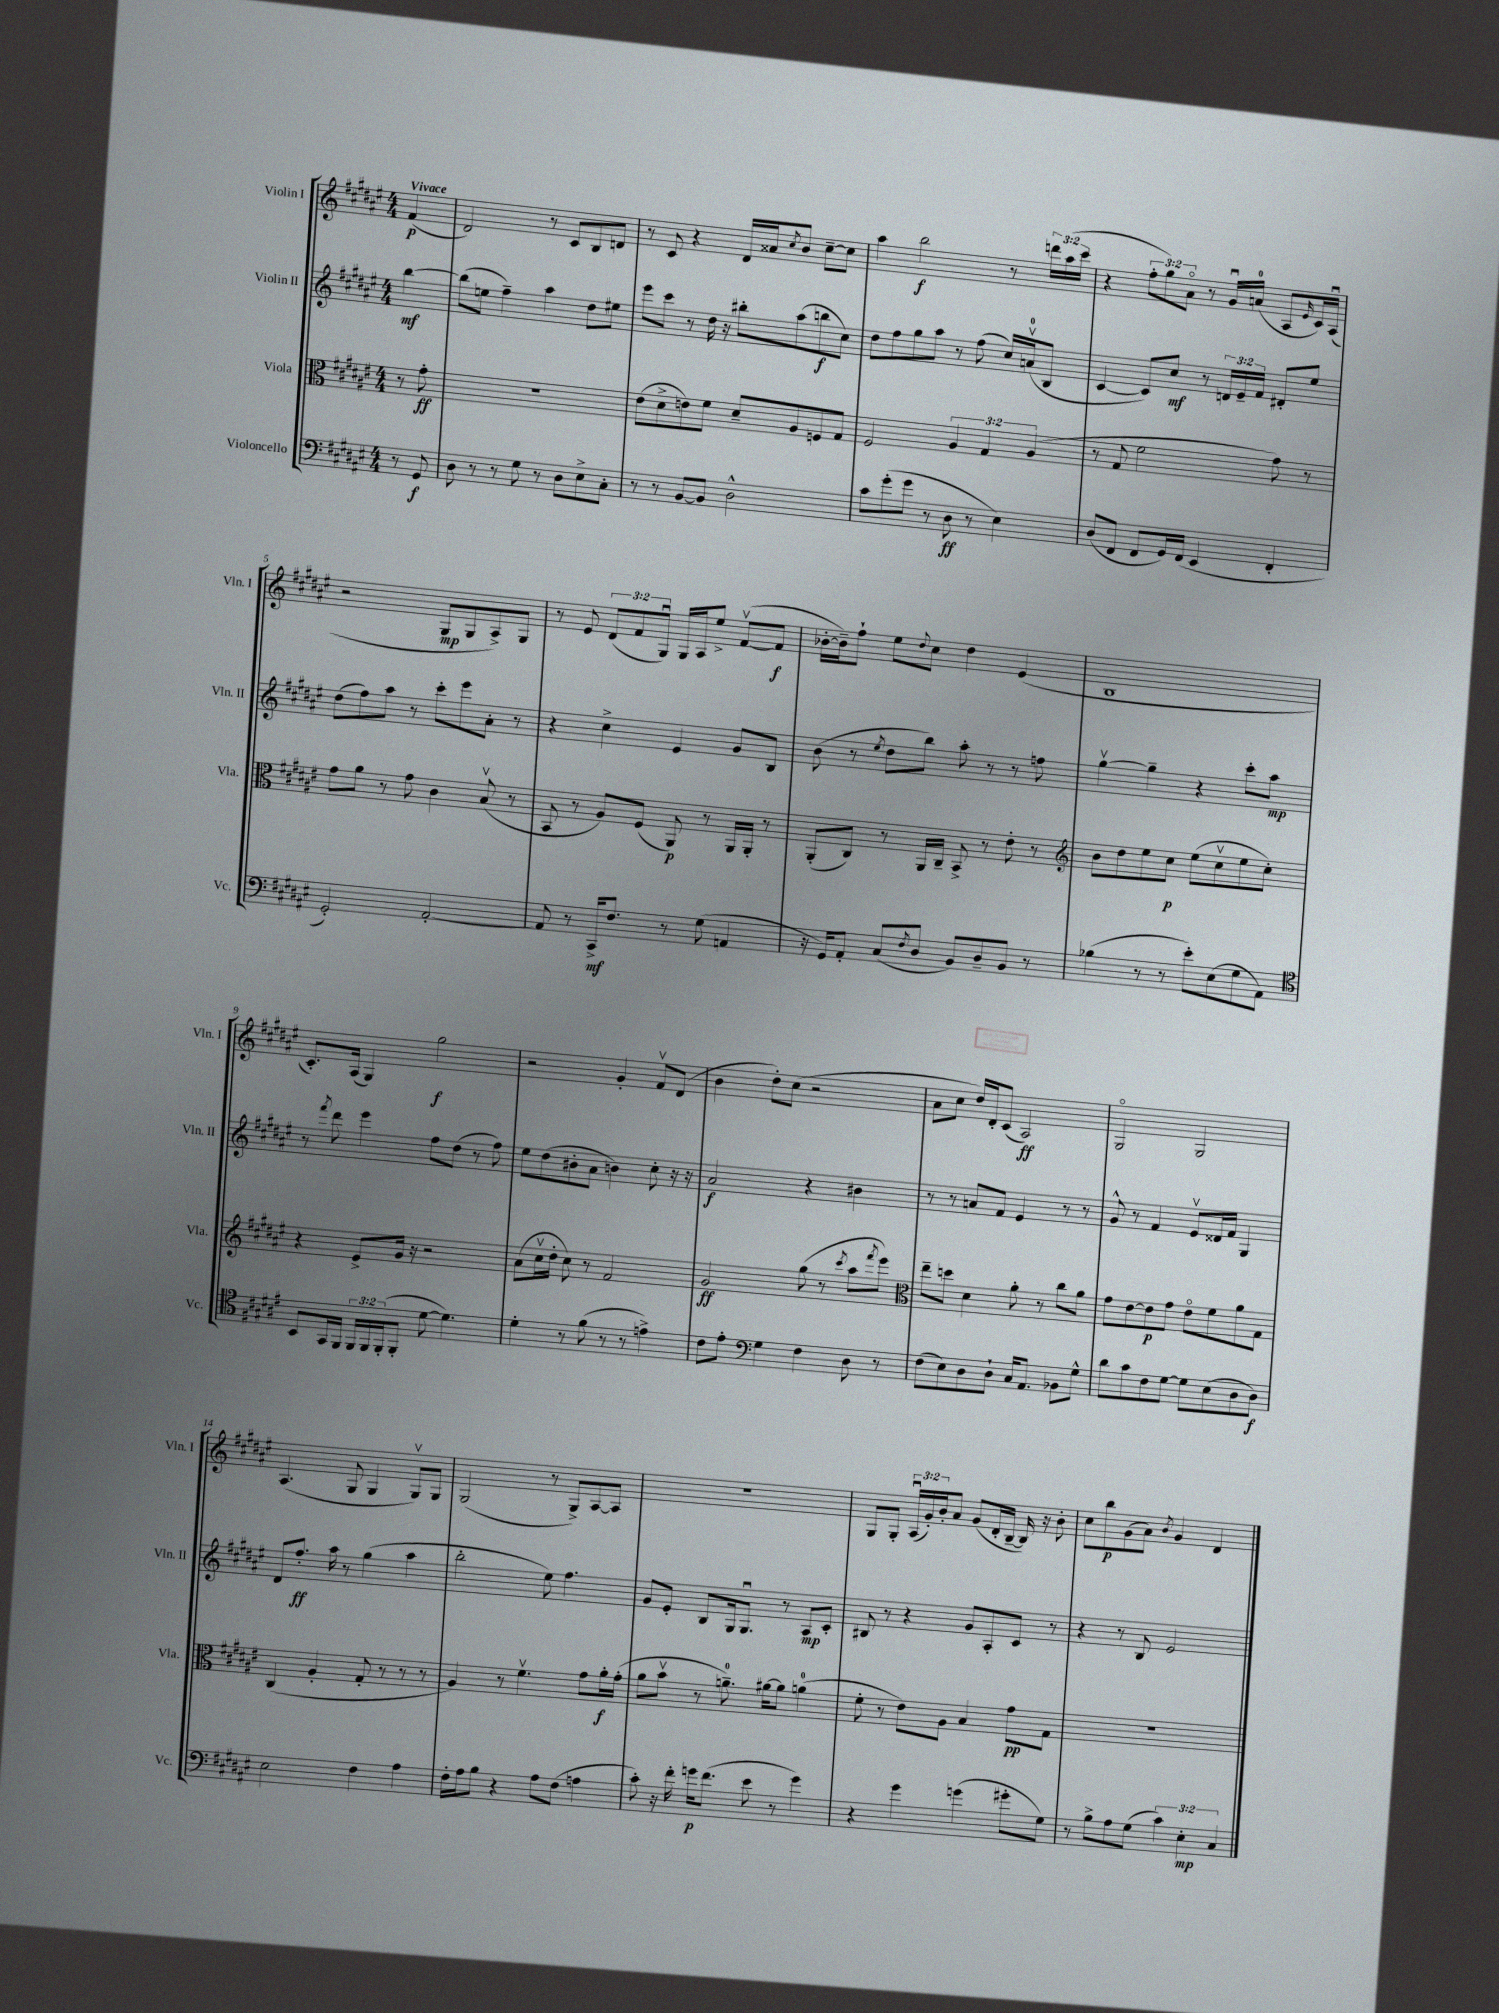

**kern	**dynam	**kern	**dynam	**kern	**dynam	**kern	**dynam
*part4	*part4	*part3	*part3	*part2	*part2	*part1	*part1
*staff4	*staff4	*staff3	*staff3	*staff2	*staff2	*staff1	*staff1
*I"Violoncello	*	*I"Viola	*	*I"Violin II	*	*I"Violin I	*
*I'Vc.	*	*I'Vla.	*	*I'Vln. II	*	*I'Vln. I	*
*clefF4	*	*clefC3	*	*clefG2	*	*clefG2	*
*k[f#c#g#d#a#e#]	*	*k[f#c#g#d#a#e#]	*	*k[f#c#g#d#a#e#]	*	*k[f#c#g#d#a#e#]	*
*M4/4	*	*M4/4	*	*M4/4	*	*M4/4	*
=	=	=	=	=	=	=	=
!	!	!	!	!	!	!LO:TX:a:B:t=Vivace	!
8r	.	8r	.	[4bb\	mf	(4f#/	p
8GG#/	f	8g#'\	ff	.	.	.	.
=1	=1	=1	=1	=1	=1	=1	=1
8D#\	.	1r	.	(8bb\L]	.	2d#/)	.
8r	.	.	.	8een\J	.	.	.
8r	.	.	.	4ff#~\)	.	.	.
8G#\	.	.	.	.	.	.	.
8r	.	.	.	4aa#\	.	8r	.
8D#\L	.	.	.	.	.	8c#/L	.
8E#^\	.	.	.	8dd#\L	.	8B/	.
8C#'\J	.	.	.	8ee#X\J	.	8dn/J	.
=2	=2	=2	=2	=2	=2	=2	=2
8r	.	(8e#\L	.	8eee#\L	.	8r	.
8r	.	8d#^\	.	8ccc#\J	.	8c#/	.
[8BB/L	.	8en\)	.	8r	.	4r	.
8BB/J]	.	8f#\J	.	16dd#\	.	.	.
.	.	.	.	16r	.	.	.
2D#^^\	.	8d#~/L	.	8bb#X'\L	.	16d#/LL	.
.	.	.	.	.	.	16a##X/J	.
.	.	.	.	.	.	8qcc#/	.
.	.	8A#/	.	(8aa#\	.	8b/J	.
.	.	8Fn/	.	8bbn\	f	[8cc#~\L	.
.	.	8G#/J	.	8cc#\J)	.	8cc#\J]	.
=3	=3	=3	=3	=3	=3	=3	=3
8c#\L	.	2F#/	.	8dd#\L	.	4aa#\	.
(8g#'\	.	.	.	8ff#\	.	.	.
8g#\J	.	.	.	8gg#\	.	2bb\	f
8r	.	.	.	8aa#\J	.	.	.
8D#\	ff	6A#/	.	8r	.	.	.
8r	.	.	.	(8ff#\	.	.	.
.	.	6G#/	.	.	.	.	.
4E#\)	.	.	.	16cc#/LL)	.	8r	.
.	.	.	.	(16anv/J	.	.	.
.	.	(6A#/	.	.	.	.	.
.	.	.	.	8B/J	.	24dddn\LL	.
.	.	.	.	.	.	(24aa#\	.
.	.	.	.	.	.	24ccc#\JJ	.
=4	=4	=4	=4	=4	=4	=4	=4
(8D#/L	.	8r	.	[4c#/	.	4r	.
8FF#/J	.	8G#/	.	.	.	.	.
8FF#/L	.	2f#\	.	8c#/L])	.	12ff#'\L	.
.	.	.	.	.	.	12gg#\)	.
16GG#/L)	.	.	.	8cc#/J	mf	.	.
.	.	.	.	.	.	12a#\J	.
(16FF#/JJ	.	.	.	.	.	.	.
4EE#/	.	.	.	8r	.	8r	.
.	.	.	.	24dn/LL	.	16g#u/LL	.
.	.	.	.	24e#~/	.	.	.
.	.	.	.	.	.	(16an/JJ	.
.	.	.	.	24f#/JJ	.	.	.
4FF#'/	.	8g#\)	.	8d#X'/L	.	8A#/L	.
.	.	.	.	.	.	16qqe#/	.
.	.	8r	.	8ee#/J	.	16c#/L)	.
.	.	.	.	.	.	(16A#u/JJ	.
!!LO:LB:g=z
=5	=5	=5	=5	=5	=5	=5	=5
2GG#'/)	.	8g#\L	.	(8dd#\L	.	2r	.
.	.	8a#\J	.	8ff#\)	.	.	.
.	.	8r	.	8aa#\J	.	.	.
.	.	8g#\	.	8r	.	.	.
[2AA#'/	.	4c#\	.	8ccc#'\L	.	8G#/L	mp
.	.	.	.	8eee#\	.	8G#/	.
.	.	(8Bv/	.	8a#'\J	.	8A#^/)	.
.	.	8r	.	8r	.	8G#/J	.
=6	=6	=6	=6	=6	=6	=6	=6
8AA#/]	.	8BB/	.	4r	.	8r	.
8r	.	8r	.	.	.	8e#/	.
16CC#^/KL	mf	8A#/L)	.	4cc#^\	.	(12d#/L	.
8.F#/J	.	.	.	.	.	.	.
.	.	.	.	.	.	12f#/	.
.	.	(8F#/J	.	.	.	.	.
.	.	.	.	.	.	12G#u/J)	.
8r	.	8AA#/)	p	4e#/	.	16G#/LL	.
.	.	.	.	.	.	16A#/J	.
(8G#\	.	8r	.	.	.	8ee#^/J	.
4AAn/	.	16AA#/LL	.	8g#/L	.	([8f#v/L	.
.	.	16AA#'/JJ	.	.	.	.	.
.	.	8r	.	8B/J	.	8f#/J]	f
=7	=7	=7	=7	=7	=7	=7	=7
16r	.	(8AA#'/L	.	(8b\	.	[16b-X'\LL	.
16GG#/KL)	.	.	.	.	.	16b-~\J])	.
8AA#'/J	.	8C#/J)	.	8r	.	8ff#`\J	.
.	.	.	.	8qee#/	.	.	.
(8C#/L	.	8r	.	8dd#\L	.	8ee#\L	.
8qF#/	.	.	.	.	.	8qqdd#/	.
8D#/J	.	16AA#/LL	.	8bb\J)	.	8cc#\J	.
.	.	16C#~/JJ	.	.	.	.	.
8BB/L)	.	8BB^/	.	8aa#'\	.	4dd#\	.
8D#~/	.	8r	.	8r	.	.	.
8BB/J	.	8e#'\	.	8r	.	(4e#/	.
8r	.	8r	.	8ffn\	.	.	.
=8	=8	=8	=8	=8	=8	=8	=8
*	*	*clefG2	*	*	*	*	*
(4B-X\	.	8b\L	.	[4gg#v\	.	1B	.
.	.	8dd#\	.	.	.	.	.
8r	.	8ee#\	.	4gg#~\]	.	.	.
8r	.	8cc#\J	p	.	.	.	.
8e#'\L)	.	(8ee#\L	.	4r	.	.	.
(8E#\	.	8cc#v\	.	.	.	.	.
8G#\	.	8ee#\	.	8ccc#'\L	.	.	.
8AA#\J)	.	8cc#'\J)	.	8aa#\J	mp	.	.
!!LO:LB:g=z
=9	=9	=9	=9	=9	=9	=9	=9
*clefC4	*	*	*	*	*	*	*
8BB/L	.	4r	.	8r	.	8.c#'/L)	.
.	.	.	.	8qfff#/	.	.	.
16GG#/L	.	.	.	8ddd#\	.	.	.
16FF#/JJ	.	.	.	.	.	(16A#/Jk	.
24FF#/LL	.	8e#^/L	.	4eee#\	.	4G#/)	.
24FF#/	.	.	.	.	.	.	.
(24FF#'/J	.	.	.	.	.	.	.
8FF#'/J	.	16g#/Jk	.	.	.	.	.
.	.	16r	.	.	.	.	.
[8d#\	.	2r	.	8ff#\L	.	2gg#\	f
4.d#\])	.	.	.	(8dd#\J	.	.	.
.	.	.	.	8r	.	.	.
.	.	.	.	8ff#\)	.	.	.
=10	=10	=10	=10	=10	=10	=10	=10
4d#'\	.	(8a#\L	.	8ee#\L	.	2r	.
.	.	16cc#v\L	.	(8dd#\	.	.	.
.	.	16dd#'\JJ	.	.	.	.	.
8r	.	8cc#\)	.	8b#X'\	.	.	.
(8f#\	.	8r	.	8a#\J	.	.	.
8r	.	2f#/	.	4bn\)	.	4g#'/	.
8r	.	.	.	.	.	.	.
4en^\)	.	.	.	8cc#'\	.	8f#v/L	.
.	.	.	.	16r	.	(8d#/J	.
.	.	.	.	16r	.	.	.
=11	=11	=11	=11	=11	=11	=11	=11
8c#\L	.	2g#/	ff	2a#/	f	4b\	.
8e#'\J	.	.	.	.	.	.	.
*clefF4	*	*	*	*	*	*	*
4G#\	.	.	.	.	.	8dd#'\L)	.
.	.	.	.	.	.	(8cc#\J	.
4F#\	.	(8gg#\	.	4r	.	2r	.
.	.	8r	.	.	.	.	.
.	.	8qccc#/	.	.	.	.	.
8D#\	.	8aa#\L	.	4b#X\	.	.	.
.	.	8qfff#/	.	.	.	.	.
8r	.	8eee#\J)	.	.	.	.	.
=12	=12	=12	=12	=12	=12	=12	=12
*	*	*clefC3	*	*	*	*	*
(8F#\L	.	8ee#~\L	.	8r	.	8a#\L	.
8E#\)	.	8ddn\J	.	8r	.	8cc#\J	.
8D#\	.	4d#\	.	8an/L	.	16dd#/LL)	.
.	.	.	.	.	.	16d#'/J	.
8D#`\J	.	.	.	8f#/J	.	(8c#/J	.
16C#/KL	.	8a#'\	.	4e#/	.	2A#/)	ff
8.AA#/J	.	.	.	.	.	.	.
.	.	8r	.	.	.	.	.
8BB-X\L	.	8cc#\L	.	8r	.	.	.
8G#^^\J	.	8a#\J	.	8r	.	.	.
=13	=13	=13	=13	=13	=13	=13	=13
8d#\L	.	8g#\L	.	8g#^^/	.	2G#/	.
8c#\	.	[8e#\	.	8r	.	.	.
8F#\	.	8e#\]	p	4f#/	.	.	.
[8G#\J	.	8g#\J	.	.	.	.	.
8G#\L]	.	8e#\L	.	8e#v/L	.	2G#/	.
(8E#\	.	8f#\	.	16d##X/L	.	.	.
.	.	.	.	16f#/JJ	.	.	.
8D#\	.	8a#\	.	4G#/	.	.	.
8D#\J)	f	8G#\J	.	.	.	.	.
!!LO:LB:g=z
=14	=14	=14	=14	=14	=14	=14	=14
2E#\	.	(4C#/	.	8d#/L	.	(4.A#/	.
.	.	.	.	8.ff#'/J	ff	.	.
.	.	4A#'/	.	.	.	.	.
.	.	.	.	16aa#\	.	.	.
.	.	.	.	8r	.	8G#/	.
4F#\	.	8G#'/	.	(4gg#\	.	4G#/	.
.	.	8r	.	.	.	.	.
4A#\	.	8r	.	4aa#\	.	8G#v/L)	.
.	.	8r	.	.	.	8G#/J	.
=15	=15	=15	=15	=15	=15	=15	=15
16F#'\LL	.	4A#/)	.	2bb'\	.	(2G#/	.
16A#\J	.	.	.	.	.	.	.
8B\J	.	.	.	.	.	.	.
4r	.	8r	.	.	.	.	.
.	.	4.f#v\	.	.	.	.	.
8A#\L	.	.	.	8ee#\)	.	8r	.
(8F#\J	.	.	.	4.ff#\	.	8G#^/L)	.
4An\	.	8g#\L	.	.	.	[8A#/	.
.	.	16a#'\L	f	.	.	8A#/J]	.
.	.	(16g#'\JJ	.	.	.	.	.
=16	=16	=16	=16	=16	=16	=16	=16
8c#'\)	.	8a#\L	.	8g#/L	.	1r	.
16r	.	8bv\J	.	8e#'/J	.	.	.
16f#'\	.	.	.	.	.	.	.
16gn\KL	p	8r	.	8B/L	.	.	.
(8.f#\J	.	.	.	.	.	.	.
.	.	8.an~\)	.	16G#/k	.	.	.
.	.	.	.	8.G#u/J	.	.	.
8e#\	.	.	.	.	.	.	.
.	.	[16a#X\KL	.	.	.	.	.
8r	.	8a#\J]	.	8r	.	.	.
4g\)	.	(4an\	.	8A#/L	mp	.	.
.	.	.	.	8c#'/J	.	.	.
=17	=17	=17	=17	=17	=17	=17	=17
4r	.	8f#'\	.	8B#X/	.	8G#/L	.
.	.	8r	.	8r	.	8G#'/J	.
4g#\	.	8e#\L)	.	4r	.	(24A#u/LL	.
.	.	.	.	.	.	24g#'/)	.
.	.	.	.	.	.	24b'/J	.
.	.	8A#\J	.	.	.	8a#/J	.
(4gn\	.	4B/	.	8g#/L	.	(8g#/L	.
.	.	.	.	8A#'/	.	16d#'/L	.
.	.	.	.	.	.	[16B~/JJ	.
8g#X'\L	.	8g#\L	pp	8c#/J	.	16B/])	.
.	.	.	.	.	.	16r	.
8G#\J)	.	8G#\J	.	8r	.	8b'\	.
=18	=18	=18	=18	=18	=18	=18	=18
8r	.	1r	.	4r	.	8cc#\L	.
8B^\L	.	.	.	.	.	8bb\	p
8A#\	.	.	.	8r	.	(8g#\	.
(8G#\J	.	.	.	8B/	.	8a#\J)	.
.	.	.	.	.	.	8qb/	.
6c#\)	.	.	.	2e#/	.	4g#/	.
6E#'\	mp	.	.	.	.	.	.
.	.	.	.	.	.	4d#/	.
6C#/	.	.	.	.	.	.	.
==	==	==	==	==	==	==	==
*-	*-	*-	*-	*-	*-	*-	*-
